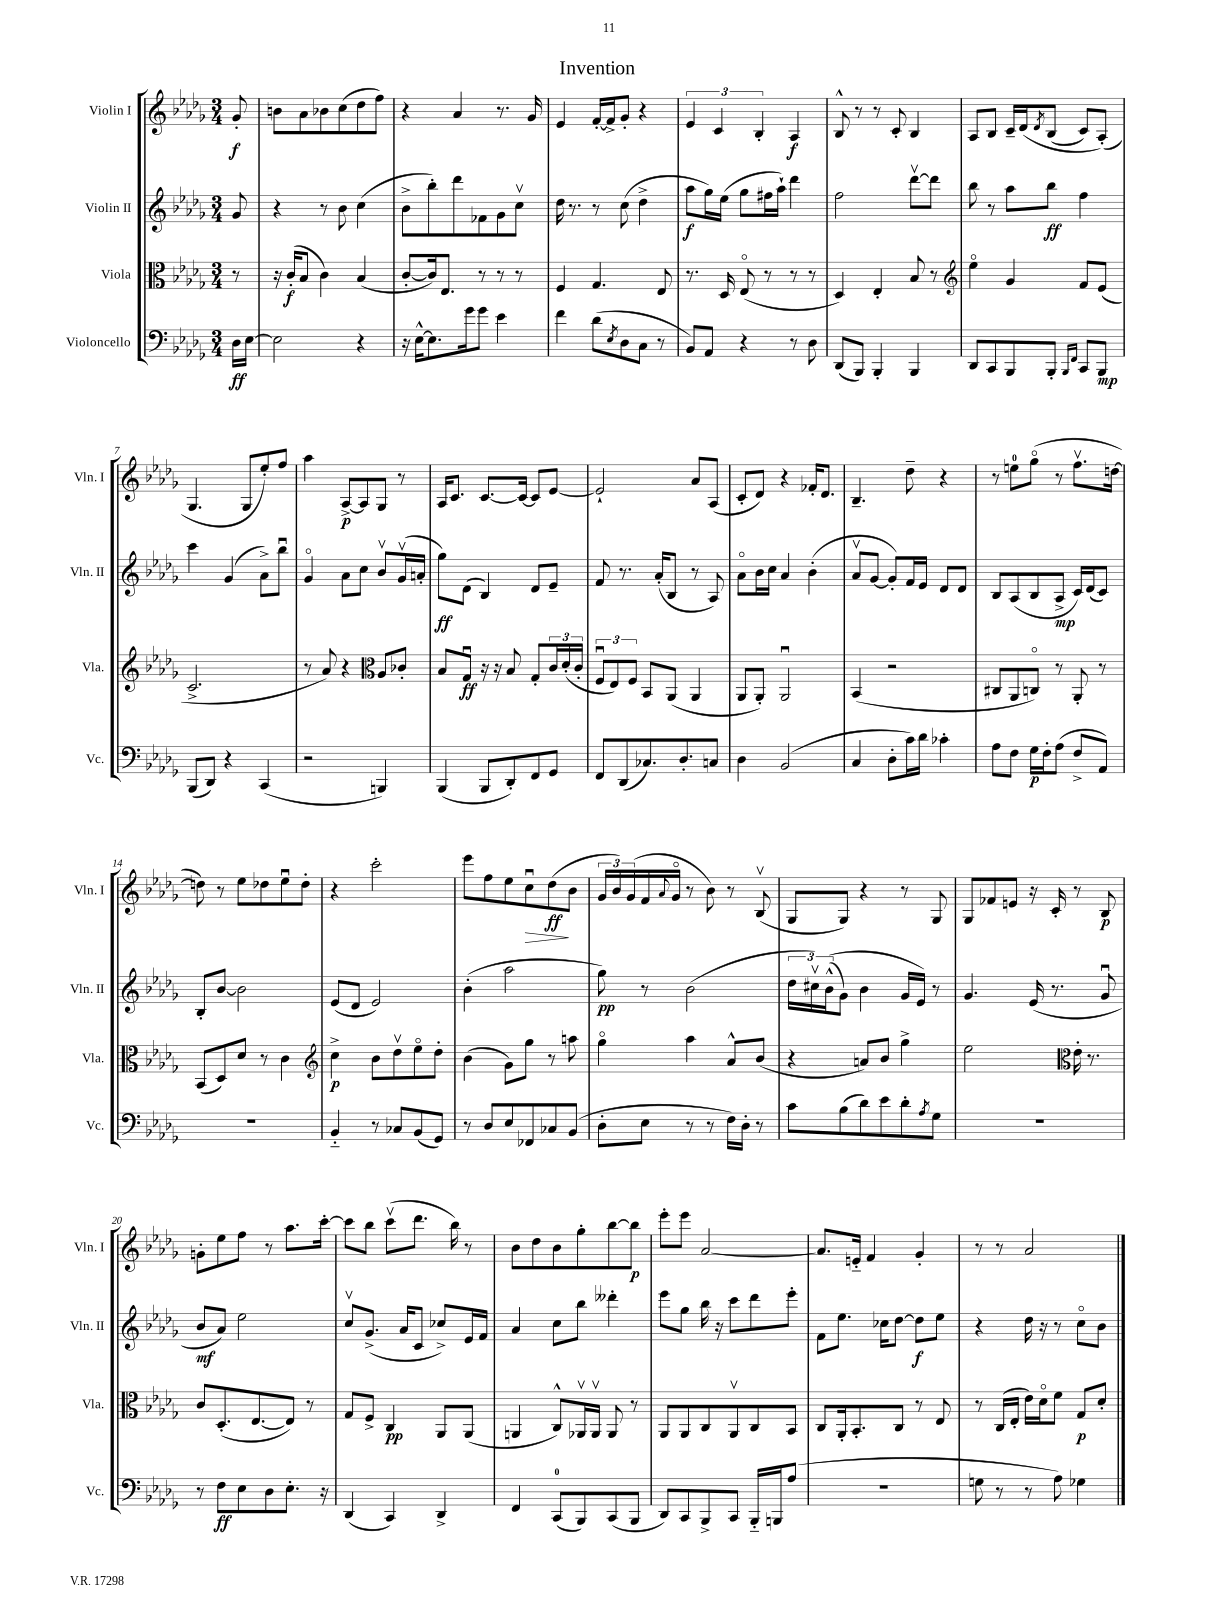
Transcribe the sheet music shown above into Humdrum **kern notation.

**kern	**kern	**kern	**kern
*staff4	*staff3	*staff2	*staff1
*clefF4	*clefC3	*clefG2	*clefG2
*k[b-e-a-d-g-]	*k[b-e-a-d-g-]	*k[b-e-a-d-g-]	*k[b-e-a-d-g-]
*M3/4	*M3/4	*M3/4	*M3/4
16D-	8r	8g-	8g-'
[16E-	.	.	.
=	=	=	=
2E-]	16r	4r	8b
.	(16c'	.	.
.	8B-	.	8a-
.	4c)	8r	8b-
.	.	8b-	(8cc
4r	(4B-	(4cc	8dd-
.	.	.	8ff)
=	=	=	=
16r	[8c'	8b-^	4r
[16E-^^	.	.	.
8.E-]	16c])	8bb-')	.
.	8.E-	.	.
.	.	8ddd-	4a-
16g-	.	.	.
8g-	8r	8f-	.
4e-	8r	8g-	8.r
.	8r	8ccv	.
.	.	.	16g-
=	=	=	=
4f	4F	16dd-	4e-
.	.	8.r	.
(8d-	4.G-	8r	[16f'
.	.	.	16f^]
8qE-	.	.	.
8D-	.	(8cc	8g-'
8C	.	4dd-^	4r
8r	8E-	.	.
=	=	=	=
8BB-)	8.r	8aa-	6e-
8AA-	.	16gg-)	.
.	.	.	6c
.	16D-	(16ee-	.
4r	(8E-o	8gg-	.
.	.	.	6B-'
.	8r	16ff#	.
.	.	16aa-`)	.
8r	8r	4ddd-	4A-
8D-	8r	.	.
=	=	=	=
(8DD-	4D-)	2ff	8B-^^
8BBB-)	.	.	8r
4BBB-'	4E-'	.	8r
.	.	.	8c'
4BBB-	8B-	[8ddd-v	4B-
.	8r	8ddd-]	.
=	=	=	=
*	*clefG2	*	*
8DD-	4ee-o	8bb-	8A-
8CC	.	8r	8B-
8BBB-	4g-	8aa-	16c~
.	.	.	&(16d-
.	.	.	8qd-
8BBB-'	.	8bb-	(8B-
16qqBBB-	.	.	.
16qqFF	.	.	.
8CC	8f	4ff	8c)
8BBB-	(8e-	.	(8A-'&)
=	=	=	=
(8BBB-	2.c^	4ccc	4.G-
8DD-)	.	.	.
4r	.	(4g-	.
.	.	.	8G-
(4CC	.	8a-^)	8ee-')
.	.	8bb-u	8ff
=	=	=	=
2r	8r	4g-o	4aa-
.	8a-)	.	.
.	4r	8a-	[8A-^
.	.	8cc	8A-]
*	*clefC3	*	*
4BBB)	8A-	8b-v	8G-
.	8c-'	(16g-v	8r
.	.	16a'	.
=	=	=	=
(4BBB-	8B-	8gg-)	16A-
.	.	.	8.c
.	8G-u	(8d-	.
8BBB-	16r	4B-)	[8.c
.	16r	.	.
8DD-')	8B-	.	.
.	.	.	16c_
8FF	8G-'	8d-	8c]
8GG-	24c	8e-~	[8e-
.	(24d-'	.	.
.	24c'	.	.
=	=	=	=
8FF	12Fu	8f	2e-`]
.	12E-)	.	.
(8DD-	.	8.r	.
.	12F	.	.
8.C-)	8BB-	.	.
.	.	(16a-'	.
.	(8AA-	8B-	.
8.D-'	.	.	.
.	4AA-	8r	8a-
8C	.	8A-)	(8A-
=	=	=	=
4D-	8AA-	8a-o	8c'
.	8AA-')	16b-	8d-)
.	.	16cc	.
(2BB-	2AA-u	4a-	4r
.	.	(4b-'	16f-'
.	.	.	8.d-
=	=	=	=
4C	(4BB-	8a-v	4.B-~
.	.	[8g-	.
8D-'	2r	8g-'])	.
16c)	.	16f	8dd-~
16d-	.	16e-	.
4c-'	.	8d-	4r
.	.	8d-	.
=	=	=	=
8A-	8C#	8B-	8r
8F	8AA-	(8A-	8ee
16G-	8Co)	8B-	(8gg-o
16F'	.	.	.
(8A-	8r	8A-^	8r
8F^	8AA-'	16c)	8.ffv
.	.	(16d-	.
8AA-)	8r	8c)	.
.	.	.	[16dd
=	=	=	=
2.r	(8BB-	8B-'	8dd])
.	8D-)	[8b-	8r
.	8d-	2b-]	8ee-
.	8r	.	8dd-
.	4c	.	8ee-u
.	.	.	8dd-'
=	=	=	=
*	*clefG2	*	*
4BB-'~	4cc^	(8e-	4r
.	.	8d-	.
8r	8b-	2e-)	2ccc'
8C-	8dd-v	.	.
(8BB-	8ee-o	.	.
8GG-)	8dd-'	.	.
=	=	=	=
8r	(4b-	(4b-'	8eee-
8D-	.	.	8ff
8E-	8g-)	2aa-	8ee-
8FF-	8gg-	.	8ccu
8C-	8r	.	(8dd-
(8BB-	8aa	.	8b-
=	=	=	=
8D-'	4gg-o	8gg-)	24g-
.	.	.	24b-)
.	.	.	(24g-
8E-	.	8r	16f
.	.	.	8qqa-
.	.	.	16g-o
8r	4aa-	(2b-	8r
8r	.	.	8b-)
16F)	8a-^^	.	8r
16D-'	.	.	.
8r	(8b-	.	(8B-v
=	=	=	=
8c	4r	24dd-	8G-
.	.	24cc#v)	.
.	.	&((24b-^^	.
(8B-	.	8g-)	8G-)
8d-)	8a)	4b-	4r
8e-	8b-	.	.
8d-'	4gg-^	16g-	8r
.	.	16e-&)	.
8qA-	.	.	.
8G-	.	8r	8G-
=	=	=	=
2.r	2ee-	4.g-	8G-
.	.	.	8f-
.	.	.	8e
.	.	(16e-	16r
.	.	8.r	16c'
*	*clefC3	*	*
.	16e-'	.	8r
.	8.r	.	.
.	.	8g-u	8B-
=	=	=	=
8r	8c	8b-	8g'
8F	(8.D-'	8a-)	8ee-
8E-	.	2ee-	8ff
.	[8.E-	.	.
8D-	.	.	8r
8.E-'	8E-])	.	8.aa-
.	8r	.	.
16r	.	.	[16ccc'
=	=	=	=
(4DD-	8G-	8ccv	8ccc]
.	8F^	(8.g-^	8bb-
4CC)	4C	.	(8cccv
.	.	16a-	.
.	.	8c	8.ddd-
4DD-^	8AA-	8cc-^)	.
.	.	.	16bb-)
.	(8AA-	16e-	8r
.	.	16f	.
=	=	=	=
4FF	4AA	4a-	8b-
.	.	.	8dd-
(8CC	8C^^)	8cc	8b-
8BBB-)	16AA-v	8bb-	8gg-'
.	16AA-v	.	.
(8CC	8AA-	4ddd--'	[8bb-
8BBB-	8r	.	8bb-]
=	=	=	=
8DD-)	8AA-	8eee-	8eee-'
8CC	8AA-	8gg-	8eee-
8BBB-^	8C	16bb-	[2a-
.	.	16r	.
8CC	8AA-v	8ccc	.
16BBB-'~	8C	8ddd-	.
16BBB	.	.	.
(8A-	8BB-	8eee-'	.
=	=	=	=
2.r	8C	8f	8.a-]
.	16AA-'	8.ee-	.
.	8.BB-'	.	16e'~
.	.	.	4f
.	.	16cc-	.
.	8C	[8dd-	.
.	8r	8dd-]	4g-'
.	8E-	8ee-	.
=	=	=	=
8G	8r	4r	8r
8r	(16C	.	8r
.	16E-'	.	.
8r	16e-)	16dd-	2a-
.	16d-o	16r	.
8A-)	8f	8r	.
4G-	8G-	8cco	.
.	8d-'	8b-	.
==	==	==	==
*-	*-	*-	*-
